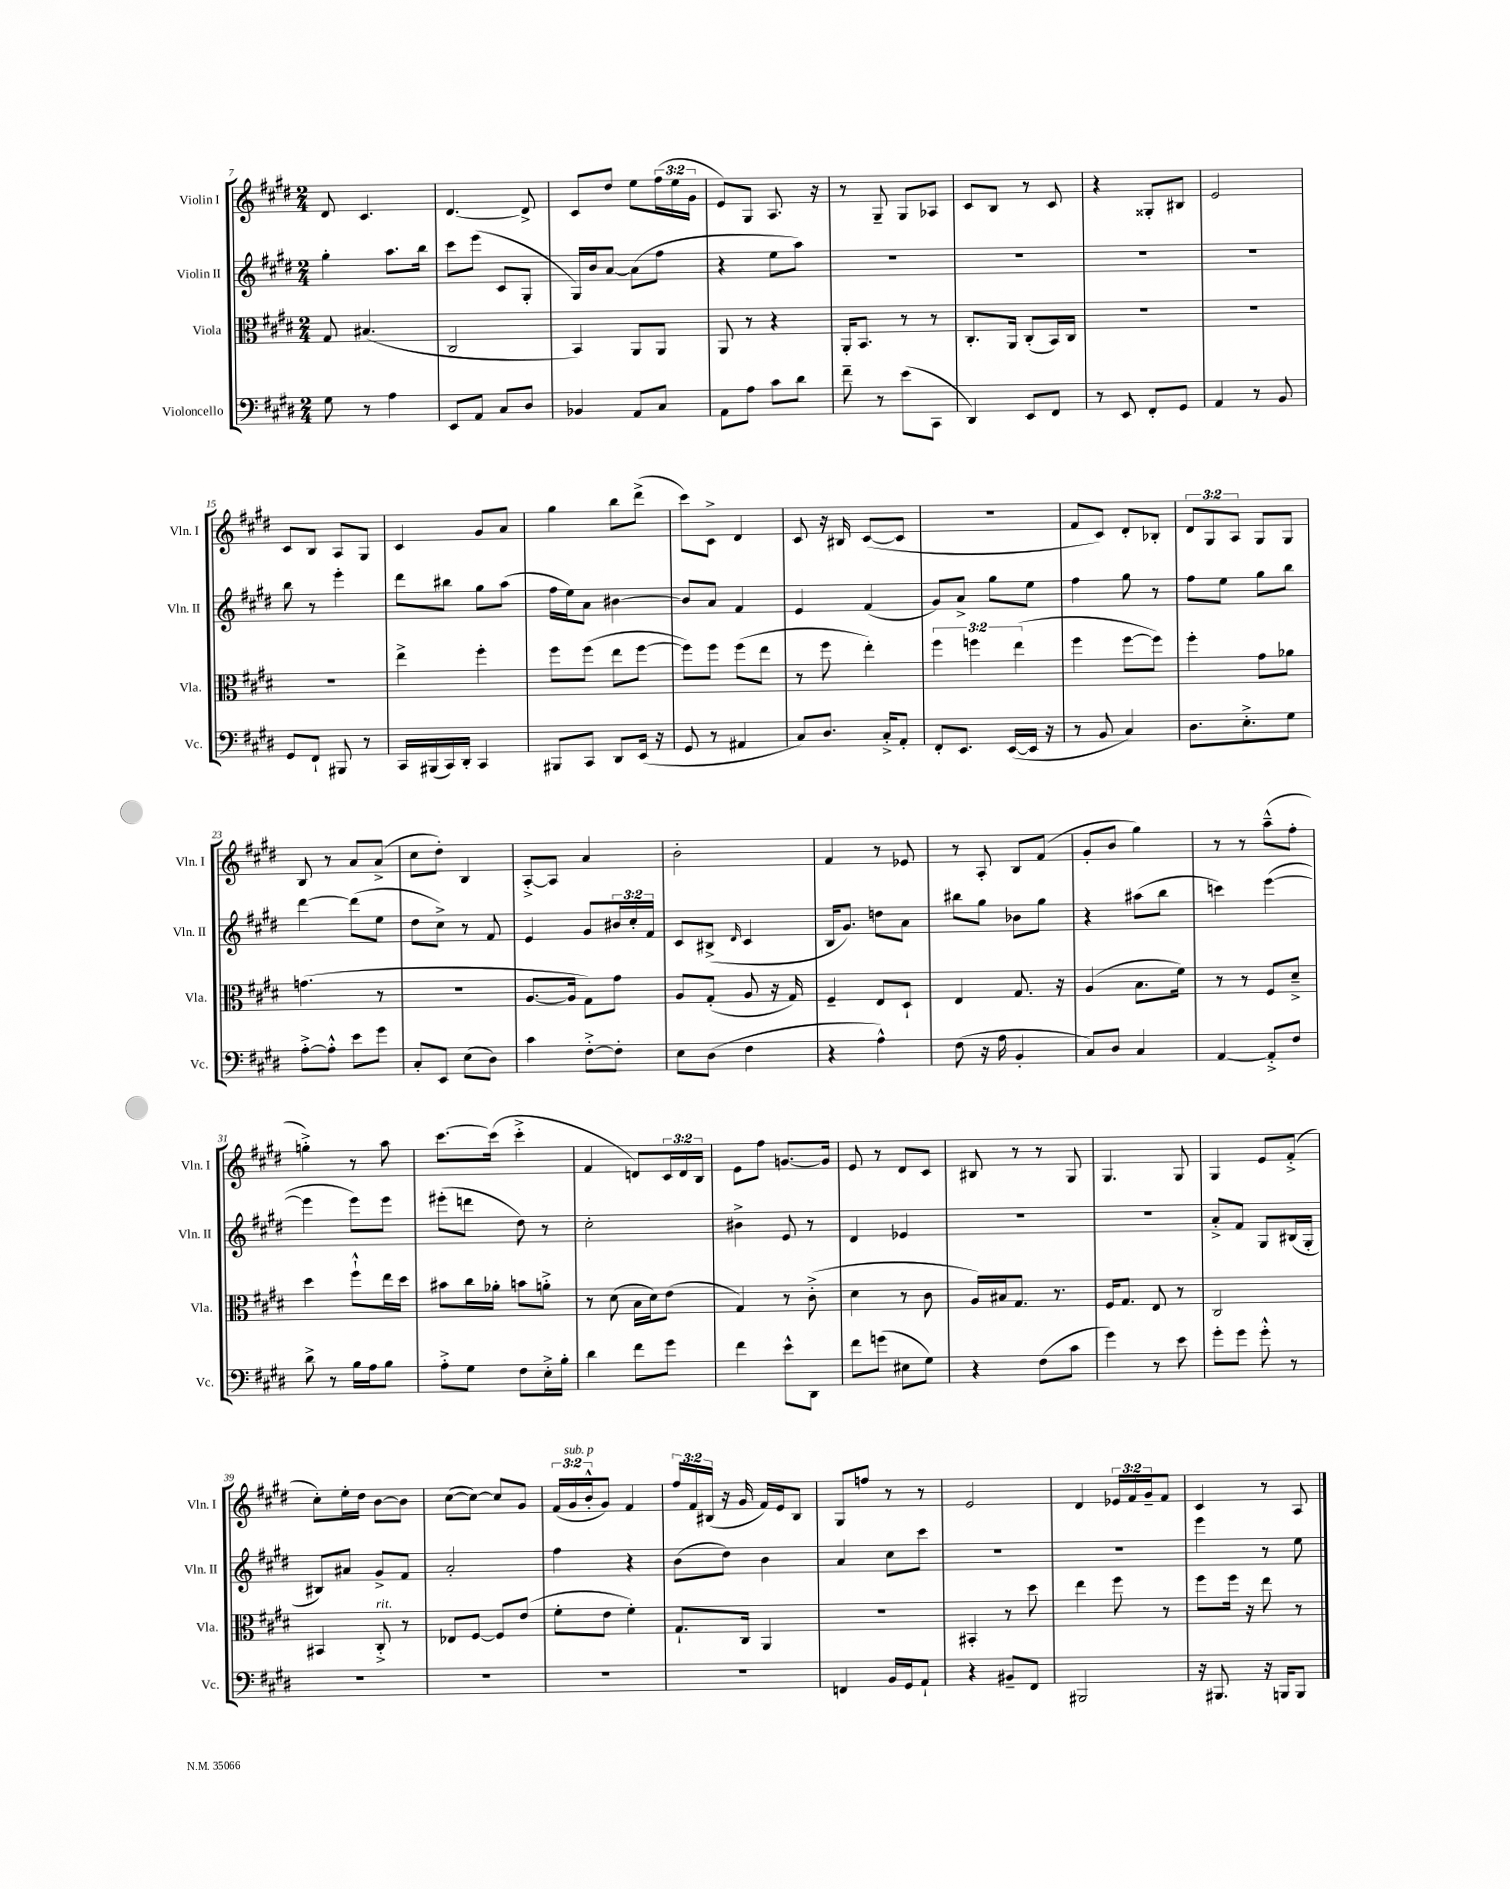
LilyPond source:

<<
\new StaffGroup <<
\new Staff = "s0" \with { instrumentName = "Violin I" shortInstrumentName = "Vln. I" } {
    \clef treble \key e \major \numericTimeSignature \time 2/4 \override Staff.TupletNumber.text = #tuplet-number::calc-fraction-text
    dis'8 cis'4. |
    dis'4.~ dis'8-> |
    cis'8 dis''8 e''8 \tuplet 3/2 { fis''16( e''16 gis'16 } |
    e'8) gis8 a8. r16 |
    r8 gis8-- gis8 aes8 |
    cis'8 b8 r8 cis'8 |
    r4 gisis8-. bis8 |
    e'2 |
    cis'8 b8 a8 gis8 |
    cis'4 gis'8 a'8 |
    gis''4 b''8 dis'''8->( |
    cis'''8) cis'8-> dis'4 |
    cis'8 r16 bis16 cis'8~( cis'8 |
    r2 |
    fis'8 cis'8) dis'8-. bes8-. |
    \tuplet 3/2 { dis'8 gis8 a8 } gis8 gis8 |
    b8 r8 a'8 a'8->( |
    cis''8 dis''8-.) b4 |
    a8~-.-> a8 a'4 |
    b'2-. |
    fis'4 r8 ees'8 |
    r8 a8-. b8 fis'8( |
    gis'8-. b'8 gis''4) |
    r8 r8 a''8---^( fis''8-. |
    g''4-.->) r8 a''8 |
    cis'''8.~ cis'''16( cis'''4-.-> |
    fis'4 d'8) \tuplet 3/2 { cis'16 d'16 b16 } |
    e'8 fis''8 g'8.~ g'16 |
    e'8 r8 dis'8 cis'8 |
    bis8 r8 r8 gis8 |
    gis4. gis8 |
    gis4 e'8 fis'8-.->( |
    cis''8-.) e''16-. dis''16 b'8~ b'8 |
    cis''8~( cis''8~) cis''8 gis'8 |
    \tuplet 3/2 { fis'16( gis'16^\markup { \italic "sub. p" } b'16-.-^ } gis'8) fis'4 |
    \tuplet 3/2 { fis''16 fis'16 bis16( } r16 gis'16 fis'16) e'16 bis8 |
    gis8 f''8 r8 r8 |
    e'2 |
    dis'4 \tuplet 3/2 { ees'16 fis'16 gis'16-- } fis'8 |
    cis'4 r8 a8 \bar "|." |
}
\new Staff = "s1" \with { instrumentName = "Violin II" shortInstrumentName = "Vln. II" } {
    \clef treble \key e \major \numericTimeSignature \time 2/4 \override Staff.TupletNumber.text = #tuplet-number::calc-fraction-text
    gis''4-. a''8. b''16 |
    cis'''8 e'''8( cis'8 gis8-. |
    gis16) b'16 a'8~ a'8( fis''8 |
    r4 e''8 a''8) |
    R2 |
    R2 |
    R2 |
    R2 |
    b''8 r8 e'''4-. |
    dis'''8 bis''8 gis''8 a''8( |
    fis''16 e''16) a'8 bis'4~ |
    bis'8 a'8 fis'4 |
    e'4 fis'4( |
    gis'8) a'8-> gis''8 e''8 |
    fis''4 gis''8 r8 |
    fis''8 e''8 gis''8 b''8 |
    dis'''4~ dis'''8( e''8 |
    dis''8 cis''8->) r8 fis'8 |
    e'4 gis'8 \tuplet 3/2 { bis'16 cis''16-. fis'16 } |
    cis'8 bis8->( \grace { dis'16 } cis'4 |
    b16 gis'8.) d''8 a'8 |
    bis''8 gis''8 bes'8 gis''8 |
    r4 ais''8( b''8 |
    c'''4) e'''4~( |
    e'''4 e'''8) e'''8 |
    eis'''8-.( d'''8 dis''8) r8 |
    cis''2-. |
    bis'4-> e'8 r8 |
    dis'4 ees'4 |
    r2 |
    R2 |
    a'8-.-> fis'8 gis8 bis16( gis16-. |
    bis8) ais'8 gis'8-> fis'8 |
    a'2-. |
    fis''4 r4 |
    b'8( dis''8) b'4 |
    a'4 cis''8 cis'''8 |
    R2 |
    R2 |
    e'''4 r8 e''8 \bar "|." |
}
\new Staff = "s2" \with { instrumentName = "Viola" shortInstrumentName = "Vla." } {
    \clef alto \key e \major \numericTimeSignature \time 2/4 \override Staff.TupletNumber.text = #tuplet-number::calc-fraction-text
    gis8 bis4.( |
    cis2 |
    b,4) a,8 a,8 |
    a,8 r8 r4 |
    a,16-. b,8. r8 r8 |
    cis8.-. a,16 cis8-.( b,16) cis16 |
    R2 |
    R2 |
    R2 |
    e''4-> fis''4-. |
    fis''8 fis''8( e''8 fis''8~ |
    fis''8) fis''8 fis''8( e''8 |
    r8 fis''8 e''4-.) |
    \tuplet 3/2 { fis''4 f''4 e''4( } |
    fis''4 fis''8~ fis''8) |
    fis''4-. gis'8 aes'8 |
    g'4.( r8 |
    r2 |
    a8.~ a16 gis8) gis'8 |
    a8 gis8-.( a8 r16 gis16) |
    fis4-- e8 dis8-! |
    e4 gis8. r16 |
    a4( b8. fis'16) |
    r8 r8 fis8 dis'8---> |
    dis''4 fis''8-!-^ e''16 dis''16 |
    bis'8 cis''16 aes'16-. b'8 a'8-.-> |
    r8 dis'8( b16 dis'16) e'8( |
    gis4) r8 cis'8-.->( |
    dis'4 r8 cis'8 |
    a16) bis16 gis8. r8. |
    fis16 gis8. e8 r8 |
    cis2 |
    bis,4 cis8-.->^\markup { \italic "rit." } r8 |
    ees8 fis8~ fis8 e'8( |
    fis'8-. e'8 fis'4-.) |
    gis8.-! cis16 a,4 |
    r2 |
    bis,4-. r8 dis''8 |
    e''4 fis''8 r8 |
    fis''8 fis''16 r16 e''8 r8 \bar "|." |
}
\new Staff = "s3" \with { instrumentName = "Violoncello" shortInstrumentName = "Vc." } {
    \clef bass \key e \major \numericTimeSignature \time 2/4
    gis8 r8 a4 |
    e,8 a,8 cis8 dis8 |
    bes,4 a,8 cis8 |
    a,8 a8 cis'8 dis'8 |
    fis'8-- r8 e'8( cis,8 |
    dis,4) e,8 fis,8 |
    r8 e,8 fis,8-. gis,8 |
    a,4 r8 b,8 |
    gis,8 fis,8-! bis,,8 r8 |
    cis,16 bis,,16( cis,16) dis,16-. cis,4 |
    bis,,8 cis,8 dis,8 e,16( r16 |
    gis,8 r8 ais,4 |
    cis8) dis8. cis16-.-> a,8-. |
    fis,8-. e,8. e,16~( e,16 r16 |
    r8 b,8 cis4) |
    dis8. e8.-.-> gis8 |
    a8~-.-> a8-.-^ e'8 gis'8 |
    cis8-. e,8 e8( dis8) |
    cis'4 fis8~-.-> fis8-. |
    e8 dis8( fis4 |
    r4 a4-^) |
    fis8( r16 a16 b,4-. |
    cis8) dis8 cis4 |
    a,4~ a,8-.-> fis8 |
    dis'8-> r8 b16 a16 b8 |
    a8-.-> gis8 fis8 e16-.-> b16-. |
    dis'4 fis'8 gis'8 |
    fis'4 e'8-^ dis,8 |
    fis'8 g'8( eis8 gis8) |
    r4 fis8( cis'8 |
    gis'4) r8 e'8 |
    gis'8-. gis'8 gis'8-.-^ r8 |
    r2 |
    R2 |
    R2 |
    R2 |
    f,4 b,16 gis,16 a,8-! |
    r4 bis,8-- fis,8 |
    bis,,2 |
    r16 bis,,8. r16 b,,16 b,,8 \bar "|." |
}
>>
>>
\layout { \context { \Score currentBarNumber = #7 } }
